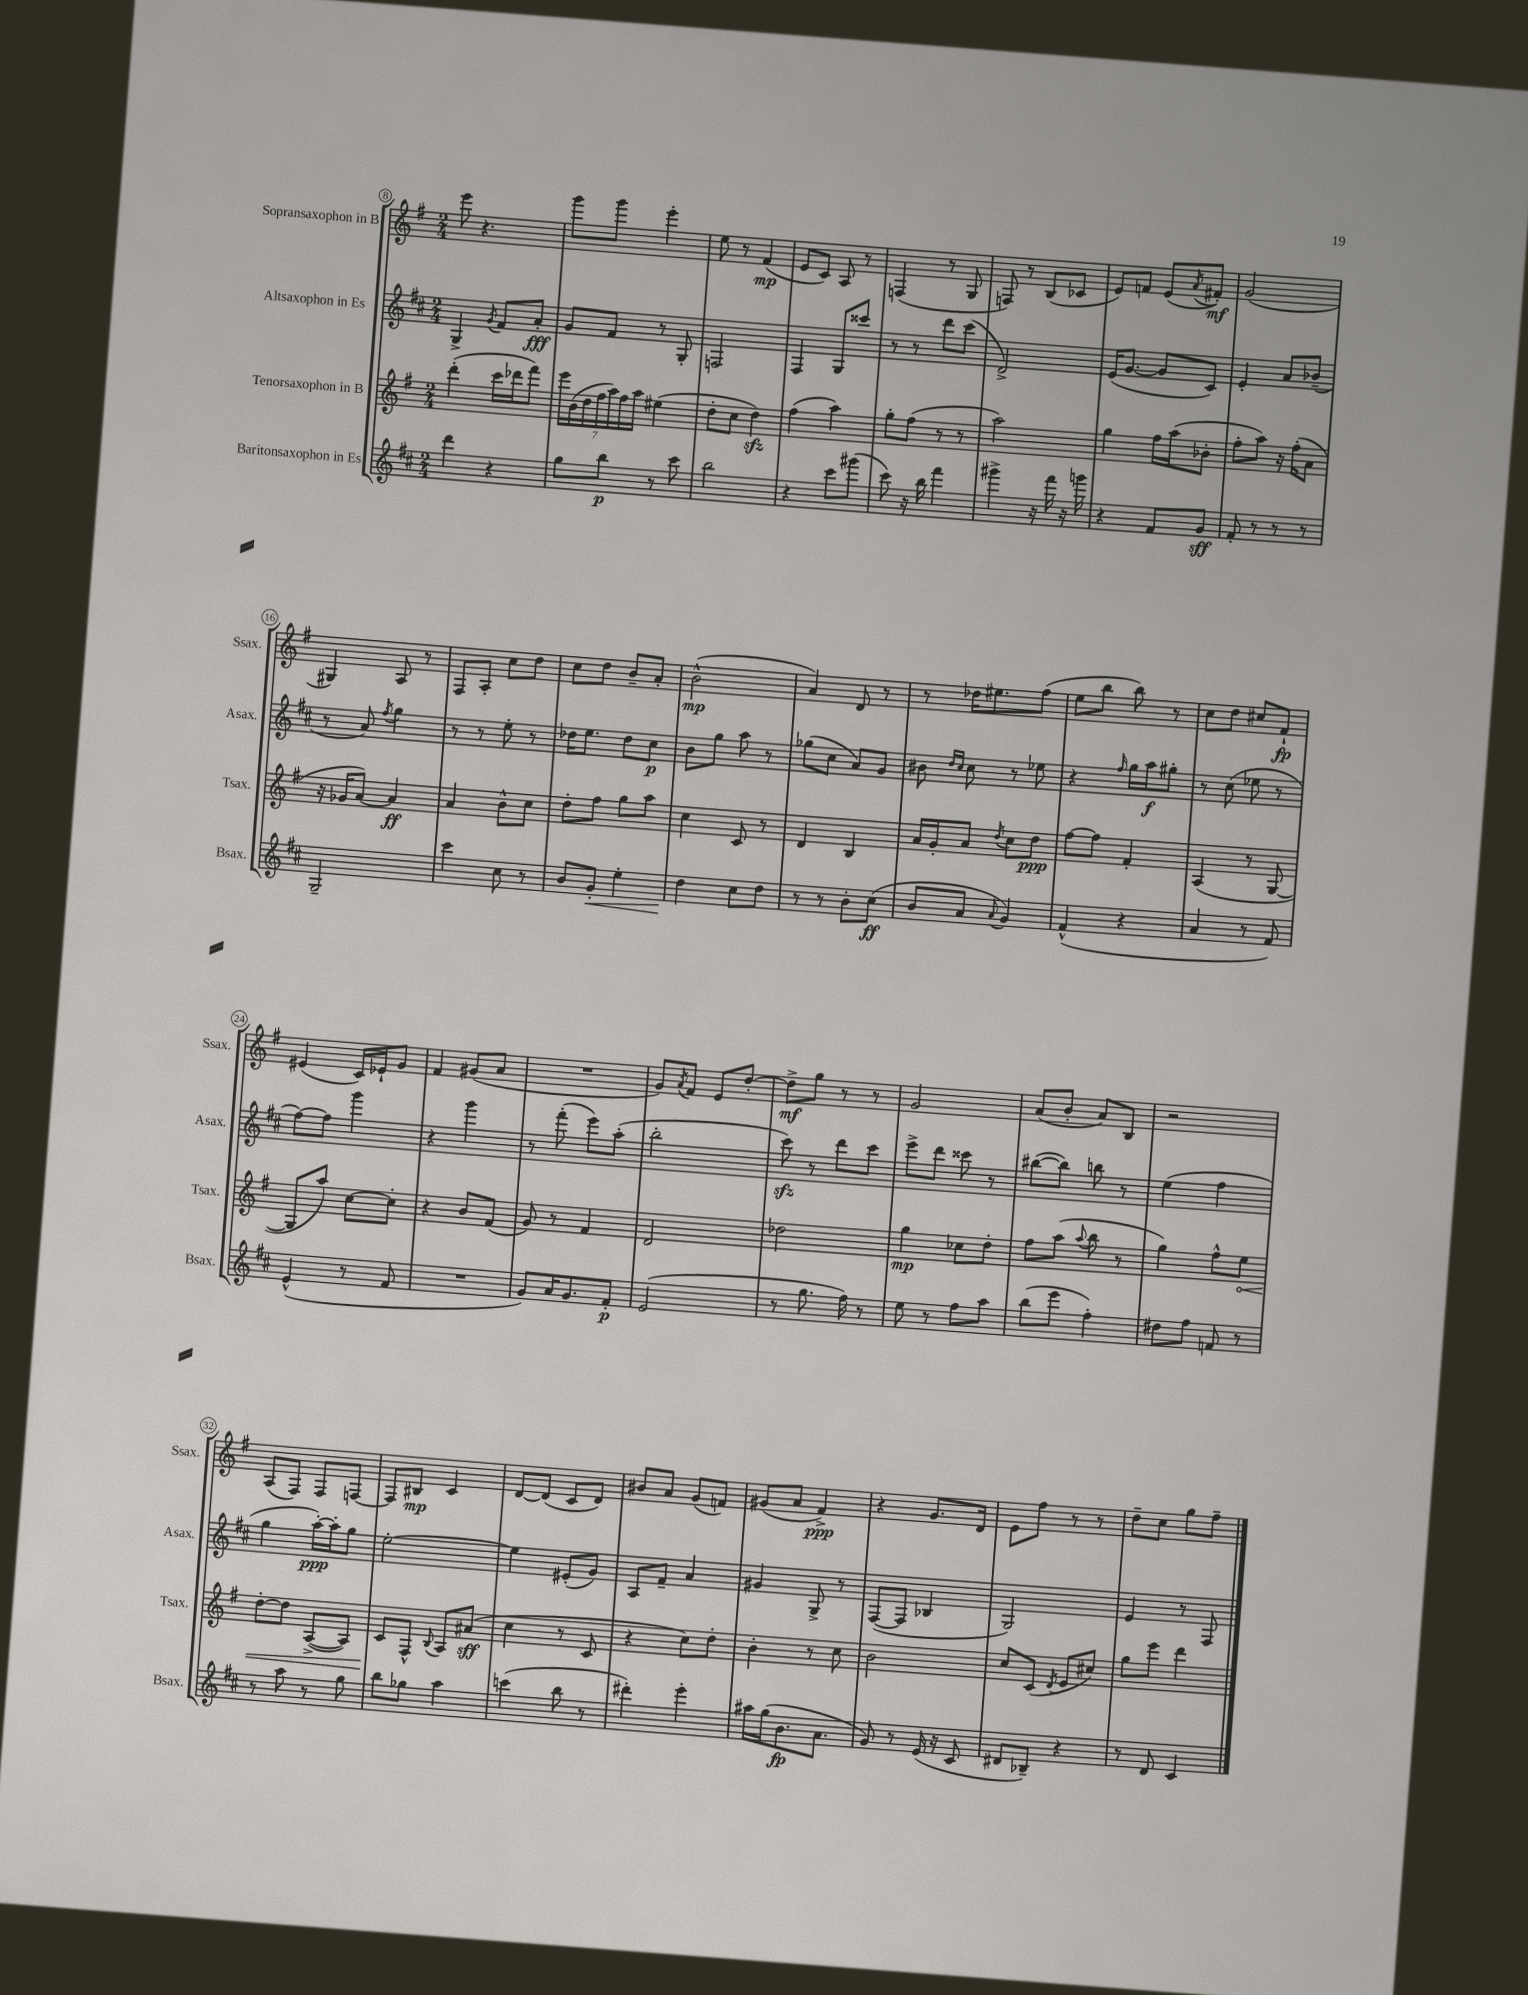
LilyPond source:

<<
\new StaffGroup <<
\new Staff = "s0" \with { instrumentName = "Sopransaxophon in B" shortInstrumentName = "Ssax." } {
    \clef treble \key g \major \numericTimeSignature \time 2/4
    e'''8 r4. |
    g'''8 g'''8 e'''4-. |
    e''8 r8 fis'4\mp( |
    e'8 c'8) a8 r8 |
    f4( r8 g8 |
    f8) r8 b8( ces'8 |
    e'8) f'8 e'8( \acciaccatura { a'8 } fis'8-.\mf) |
    g'2( |
    gis4) a8 r8 |
    fis8 a8-. c''8 d''8 |
    c''8 d''8 b'8-- a'8-. |
    b'2-^\mp( |
    a'4) d'8 r8 |
    r8 des''16 eis''8. fis''8( |
    e''8 b''8 b''8) r8 |
    c''8 d''8 cis''8 fis'8-!\fp |
    eis'4( c'16) ees'16-! g'8 |
    fis'4 gis'8( a'8 |
    R2 |
    g'8) \acciaccatura { a'8 } fis'8 e'8 d''8~-. |
    d''8->\mf g''8 r8 r8 |
    g'2 |
    a'8( b'8-. a'8) b8 |
    r2 |
    a8( fis8) fis8 f8~ |
    f8 bis8\mp c'4 |
    d'8~ d'8( c'8 d'8) |
    bis'8 a'8 g'8( f'8) |
    gis'8( a'8 fis'4->\ppp) |
    r4 g'8. d'16 |
    e'8 fis''8 r8 r8 |
    d''8-- c''8 g''8 fis''8-- \bar "|." |
}
\new Staff = "s1" \with { instrumentName = "Altsaxophon in Es" shortInstrumentName = "Asax." } {
    \clef treble \key d \major \numericTimeSignature \time 2/4
    g4-> \acciaccatura { g'8 } fis'8 a'8-.\fff |
    g'8 fis'8 r8 g8-. |
    f2 |
    fis4 g8 cisis'''8 |
    r8 r8 d'''8 cis'''8( |
    d'2->) |
    e'16( g'8.~ g'8 cis'8) |
    e'4-. a'8 bes'8--( |
    r8 a'8) \acciaccatura { fis''8 } g''4 |
    r8 r8 e''8-. r8 |
    des''16 e''8. des''8 cis''8\p |
    b'8 g''8 a''8 r8 |
    ges''8( cis''8 a'8) g'8 |
    bis'8 \grace { d''16 cis''16 } cis''8 r8 ees''8 |
    r4 \grace { fis''16 } g''16 a''16\f gis''8-. |
    r8 cis''8( ees''8 r8 |
    fis''8~) fis''8 g'''4 |
    r4 g'''4 |
    r8 fis'''8-.( e'''8) a''8-.( |
    b''2-. |
    cis'''8\sfz) r8 d'''8 cis'''8 |
    e'''8-> d'''8 cisis'''8 r8 |
    bis''8~( bis''8) b''8 r8 |
    e''4( fis''4 |
    g''4 a''16~-.\ppp) a''16-. g''8 |
    e''2~-. |
    e''4 eis'8-.( g'8) |
    a8 fis'8-- a'4 |
    gis'4 g8-> r8 |
    fis8~( fis8 bes4 |
    g2) |
    e'4 r8 fis8 \bar "|." |
}
\new Staff = "s2" \with { instrumentName = "Tenorsaxophon in B" shortInstrumentName = "Tsax." } {
    \clef treble \key g \major \numericTimeSignature \time 2/4
    d'''4-.( c'''16 des'''16 fis'''8) |
    \tuplet 7/4 { e'''16 b'16( d''16 fis''16 a''16) fis''16 a''16 } eis''4( |
    d''8-. c''8 d''4\sfz) |
    fis''4( a''4) |
    g''8-. fis''8( r8 r8 |
    a''2) |
    g''4 fis''16 a''16( bes'8-. |
    fis''8-. a''8) r16 fis''16-.( a'8 |
    r16 ges'16 a'8~) a'4\ff |
    a'4 b'8-^ c''8 |
    d''8-. fis''8 g''8 a''8 |
    c''4 c'8 r8 |
    d'4 b4 |
    a'16 g'16-. a'8 \acciaccatura { d''8 } c''8 d''8\ppp |
    fis''8~ fis''8 fis'4-. |
    a4( r8 g8~ |
    g8 a''8) c''8~ c''8-. |
    r4 b'8 fis'8( |
    g'8) r8 fis'4 |
    d'2 |
    des''2 |
    g''4\mp ces''8 d''8-. |
    fis''8 a''8( \appoggiatura { a''8 } b''8 r8 |
    g''4) fis''8-^ \once \override Hairpin.circled-tip = ##t e''8\< |
    d''8~-. d''8 a8~->( a8) |
    c'8\! fis8-^ \appoggiatura { b8 } a8 ais'8\sff( |
    c''4 r8 c'8 |
    r4 c''8) d''8-. |
    b'4-. r8 c''8 |
    b'2 |
    c''8 c'8( \acciaccatura { d'8 } e'8 cis''8) |
    g''8 e'''8 d'''4 \bar "|." |
}
\new Staff = "s3" \with { instrumentName = "Baritonsaxophon in Es" shortInstrumentName = "Bsax." } {
    \clef treble \key d \major \numericTimeSignature \time 2/4
    d'''4 r4 |
    g''8 b''8\p r8 cis'''8 |
    b''2 |
    r4 cis'''8 gis'''8( |
    cis'''8) r16 b''16 fis'''4 |
    gis'''4-> r16 fis'''16 r16 g'''16 |
    r4 fis'8 g'8\sff |
    fis'8-. r8 r8 r8 |
    g2-- |
    cis'''4 cis''8 r8 |
    b'8 g'8-.\< e''4-. |
    d''4\! cis''8 d''8 |
    r8 r8 b'8-. cis''8\ff( |
    b'8 a'8 \appoggiatura { a'8 } g'4) |
    fis'4-^( r4 |
    a'4 r8 fis'8) |
    e'4-^( r8 fis'8 |
    R2 |
    g'8) a'16 g'8. fis'8-.\p |
    e'2( |
    r8 g''8. fis''16) r8 |
    e''8 r8 fis''8 a''8 |
    b''8( e'''8 fis''4-.) |
    dis''8 fis''8 f'8 r8 |
    r8 a''8 r8 g''8 |
    b''8 ges''8 a''4 |
    c'''4( b''8 r8 |
    dis'''4-.) e'''4-. |
    ais''16 g''16( b'8.\fp a'8. |
    g'8) r8 e'16( r16 cis'8 |
    dis'8 bes8--) r4 |
    r8 d'8 cis'4 \bar "|." |
}
>>
>>
\layout { \context { \Score currentBarNumber = #8 \override BarNumber.stencil = #(make-stencil-circler 0.1 0.3 ly:text-interface::print) } }
